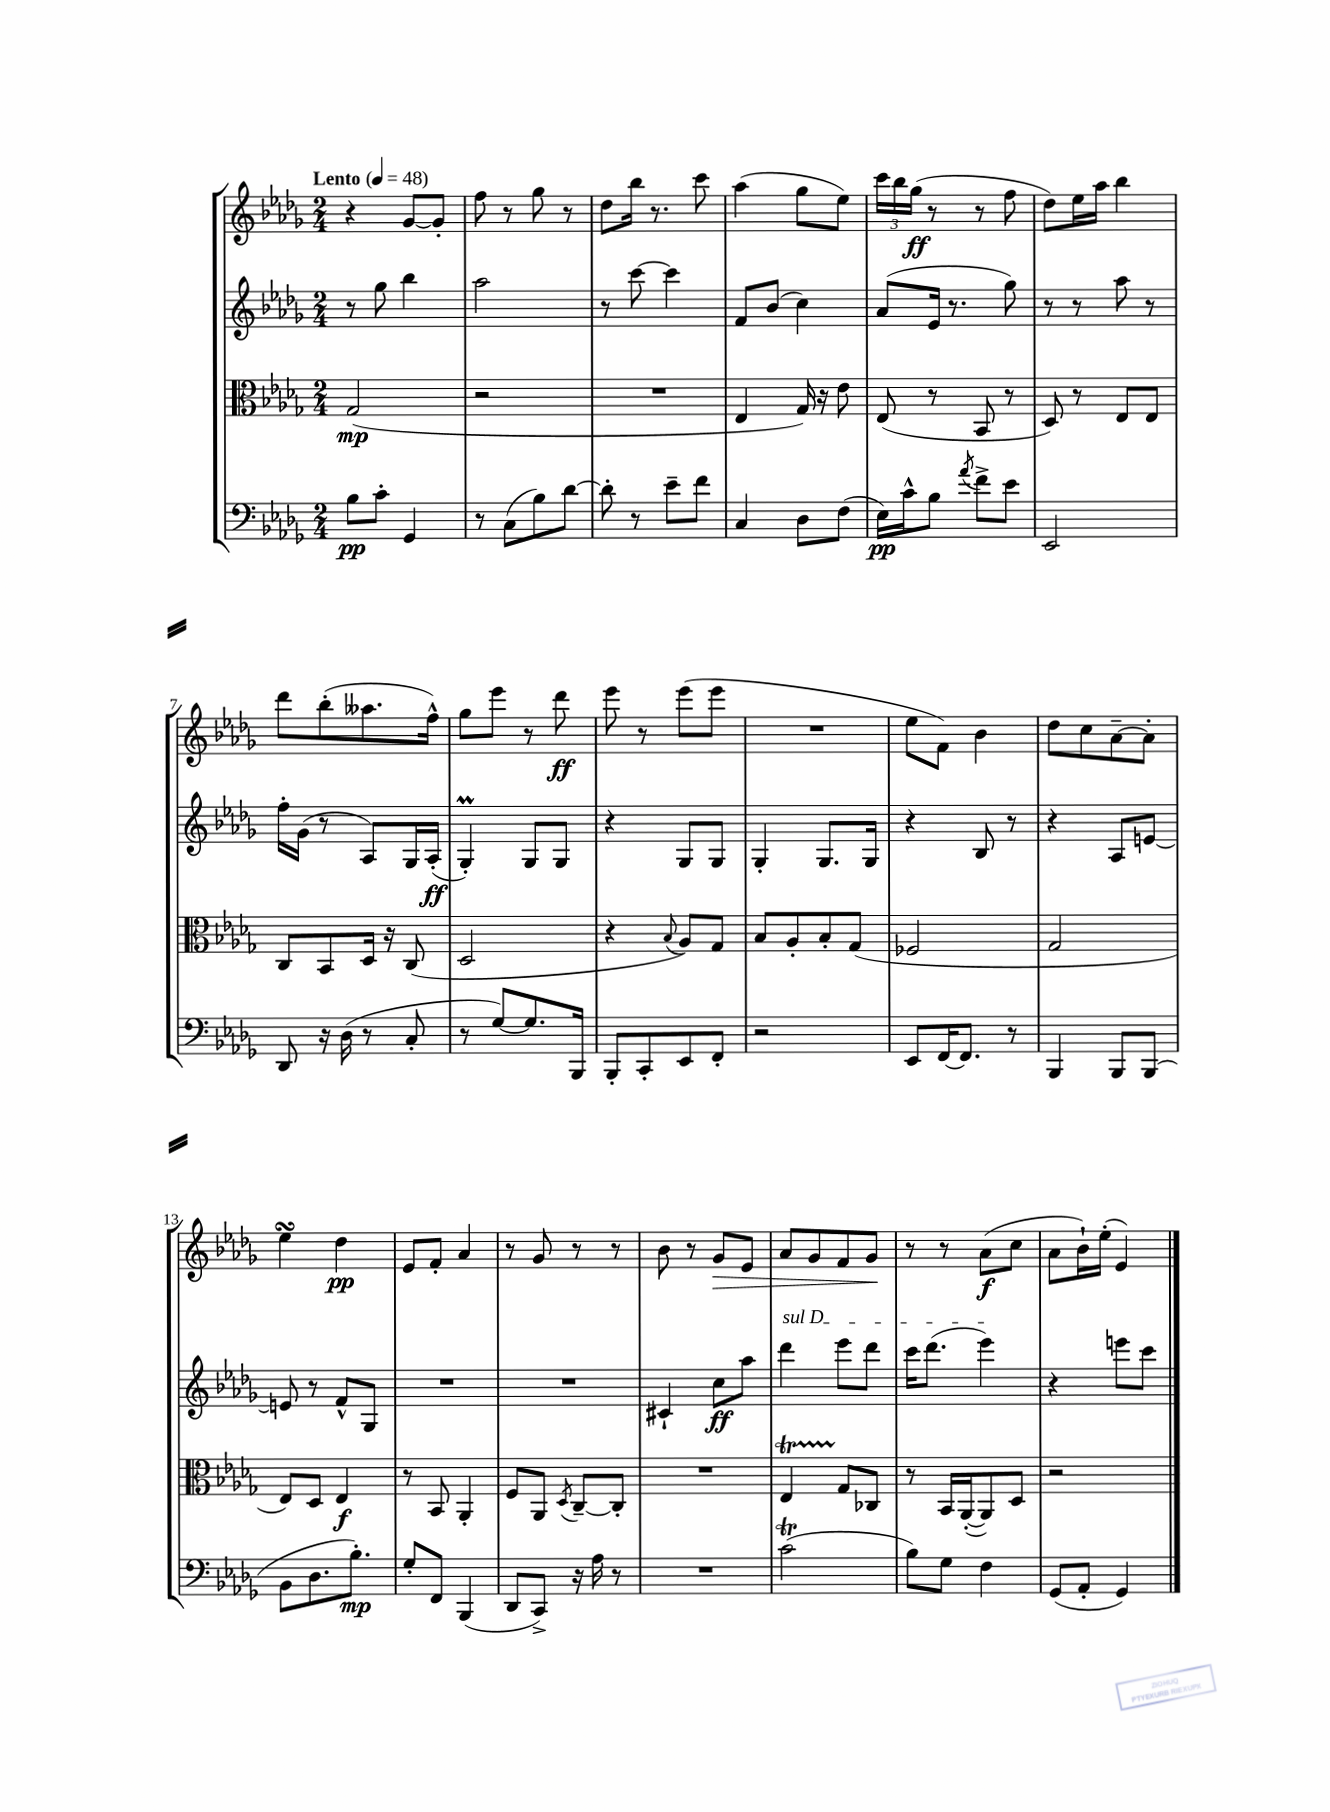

**kern	**kern	**kern	**kern
*staff4	*staff3	*staff2	*staff1
*clefF4	*clefC3	*clefG2	*clefG2
*k[b-e-a-d-g-]	*k[b-e-a-d-g-]	*k[b-e-a-d-g-]	*k[b-e-a-d-g-]
*M2/4	*M2/4	*M2/4	*M2/4
*MM48	*MM48	*MM48	*MM48
8B-	(2G-	8r	4r
8c'	.	8gg-	.
4GG-	.	4bb-	[8g-
.	.	.	8g-']
=	=	=	=
8r	2r	2aa-	8ff
(8C	.	.	8r
8B-)	.	.	8gg-
[8d-	.	.	8r
=	=	=	=
8d-']	2r	8r	8dd-
8r	.	[8ccc	16bb-
.	.	.	8.r
8e-~	.	4ccc]	.
8f	.	.	8ccc
=	=	=	=
4C	4E-	8f	(4aa-
.	.	(8b-	.
8D-	16G-)	4cc)	8gg-
.	16r	.	.
(8F	8e-	.	8ee-)
=	=	=	=
16E-)	(8E-	(8a-	24ccc
.	.	.	24bb-
16c^^	.	.	.
.	.	.	(24gg-
8B-	8r	16e-	8r
.	.	8.r	.
8qa-	.	.	.
8f^	8BB-	.	8r
8e-	8r	8gg-)	8ff
=	=	=	=
2EE-	8D-)	8r	8dd-)
.	8r	8r	16ee-
.	.	.	16aa-
.	8E-	8aa-	4bb-
.	8E-	8r	.
=	=	=	=
8DD-	8C	16ff'	8ddd-
.	.	(16g-	.
16r	8BB-	8r	(8bb-'
(16D-	.	.	.
8r	16D-	8A-)	8.aa--
.	16r	.	.
8C'	(8C	16G-	.
.	.	(16A-'	16ff^^)
=	=	=	=
8r	2D-	4G-')	8gg-
[8G-)	.	.	8eee-
8.G-]	.	8G-	8r
.	.	8G-	8ddd-
16BBB-	.	.	.
=	=	=	=
8BBB-'	4r	4r	8eee-
8CC'	.	.	8r
.	8qqB-	.	.
8EE-	8A-)	8G-	(8eee-
8FF'	8G-	8G-	8eee-
=	=	=	=
2r	8B-	4G-'	2r
.	8A-'	.	.
.	8B-'	8.G-	.
.	(8G-	.	.
.	.	16G-	.
=	=	=	=
8EE-	2F-	4r	8ee-
[16FF	.	.	8f)
8.FF]	.	.	.
.	.	8B-	4b-
8r	.	8r	.
=	=	=	=
4BBB-	2G-	4r	8dd-
.	.	.	8cc
8BBB-	.	8A-	[8a-~
(8BBB-	.	[8e	8a-']
=	=	=	=
8BB-	8E-)	8e]	4ee-
8.D-	8D-	8r	.
.	4E-	8f^^	4dd-
8.B-')	.	.	.
.	.	8G-	.
=	=	=	=
8G-'	8r	2r	8e-
8FF	8BB-	.	8f'
(4BBB-	4AA-'	.	4a-
=	=	=	=
8DD-	8F	2r	8r
8CC^)	8AA-	.	8g-
.	8qD-	.	.
16r	[8C~	.	8r
16A-	.	.	.
8r	8C']	.	8r
=	=	=	=
2r	2r	4c#`	8b-
.	.	.	8r
.	.	8cc	8g-
.	.	8aa-	8e-
=	=	=	=
(2c	4E-	4ddd-	8a-
.	.	.	8g-
.	8G-	8eee-	8f
.	8C-	8ddd-	8g-
=	=	=	=
8B-)	8r	16ccc	8r
.	.	(8.ddd-	.
8G-	16BB-	.	8r
.	([16AA-'	.	.
4F	8AA-])	4eee-)	(8a-
.	8D-	.	8cc
=	=	=	=
(8GG-	2r	4r	8a-
8AA-'	.	.	16b-`)
.	.	.	(16ee-'
4GG-)	.	8eee	4e-)
.	.	8ccc	.
==	==	==	==
*-	*-	*-	*-
